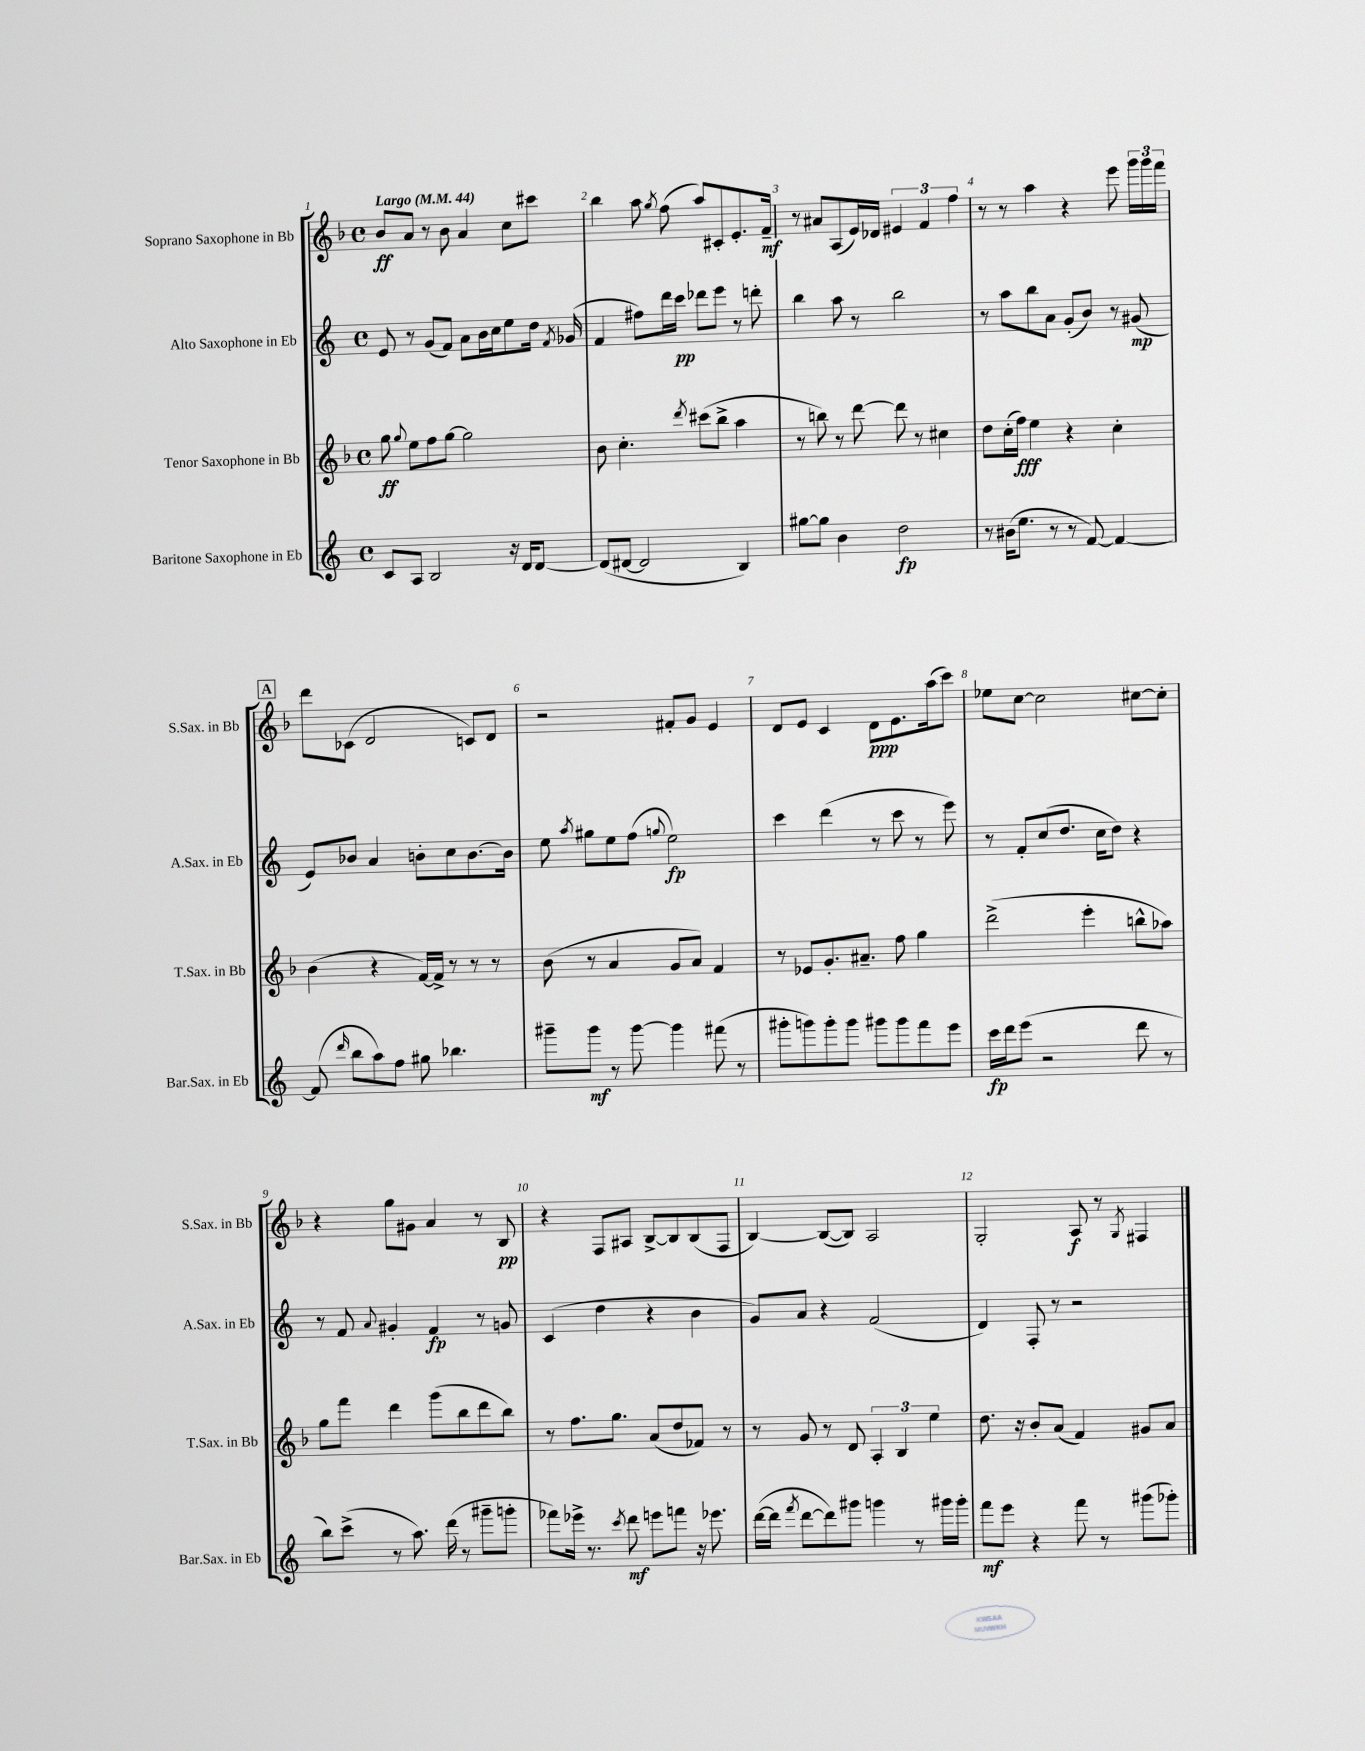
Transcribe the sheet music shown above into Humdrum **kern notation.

**kern	**kern	**kern	**kern
*staff4	*staff3	*staff2	*staff1
*clefG2	*clefG2	*clefG2	*clefG2
*k[]	*k[b-]	*k[]	*k[b-]
*M4/4	*M4/4	*M4/4	*M4/4
*met(c)	*met(c)	*met(c)	*met(c)
*MM44	*MM44	*MM44	*MM44
8c	8gg	8e	8b-
.	8qqgg	.	.
8A	8ee	8r	8a
2B	8ff	(8g	8r
.	[8gg	8f)	8b-
.	2gg]	8a	4a
.	.	16b	.
.	.	16cc	.
16r	.	8ee	8cc
16d	.	.	.
[8d	.	16dd	8ccc#
.	.	8qf	.
.	.	(16g-	.
=	=	=	=
(8d]	8b-	4f	4bb-
[8d#	4.cc'	.	.
2d#]	.	8ff#)	8aa
.	.	.	8qgg
.	.	16ddd	(8ff
.	.	16ccc	.
.	8qddd	.	.
.	(8ccc#	8ddd-	8aa)
.	8bb-^	8eee	8c#'
4B)	4aa	8r	8.e'
.	.	8ddd'	.
.	.	.	16f~
=	=	=	=
[8gg#	8r	4bb	8r
8gg#]	8bb)	.	8a#
4b	8r	8aa	(8A
.	[8ddd	8r	16e)
.	.	.	16d-
2dd	8ddd]	2bb	6e#
.	8r	.	.
.	.	.	6f
.	4cc#	.	.
.	.	.	6ff
=	=	=	=
8r	8dd	8r	8r
(16b#	(16cc'	8aa	8r
8.ee	16ff)	.	.
.	4ee	8bb	4aa
8r	.	8a	.
8r	4r	(8g'	4r
[8f)	.	8b)	.
4f_	4cc'	8r	8eee
.	.	(8g#	24ggg
.	.	.	24ggg
.	.	.	24fff
=	=	=	=
(8f]	(4b-	8e)	8ddd
16qqddd	.	.	.
8bb	.	8b-	(8c-
8aa)	4r	4a	2d
8ff	.	.	.
8gg#	[16f)	8b'	.
.	16f^]	.	.
4.bb-	8r	8cc	.
.	8r	[8.b	8c)
.	8r	.	8d
.	.	16b]	.
=	=	=	=
8ggg#~	(8b-	8ee	2r
.	.	8qaa	.
8ggg#	8r	8gg#	.
8r	4a	8ee	.
[8ggg#	.	(8ff	.
.	.	8qqgg	.
4ggg#]	8g	2ee)	8f#'
.	8a)	.	8g
(8fff#	4f	.	4e
8r	.	.	.
=	=	=	=
8ggg#'	8r	4ccc	8d
8ggg)	8e-	.	8e
8ggg'	8.g'	(4ddd	4c
8ggg	.	.	.
.	8.a#~	.	.
8ggg#	.	8r	8d
8ggg#	8ff	8ccc	8.e
8fff	4gg	8r	.
.	.	.	(16aa
8eee	.	8eee)	8ccc)
=	=	=	=
16ccc	(2ddd^	8r	8ee-
16ddd	.	.	.
(8eee	.	8f'	[8cc
2r	.	(8cc	2cc]
.	.	8.dd	.
.	4eee'	.	.
.	.	16cc	.
.	.	8dd)	.
8ddd	8bb^^	4r	[8cc#
8r	8aa-)	.	8cc#']
=	=	=	=
8bb)	8gg	8r	4r
(8ccc^	8fff	8f	.
.	.	8qqa	.
8r	4ddd	4g#'	8gg
8.aa)	.	.	8g#
.	(8ggg	4f	4a
(16ddd	.	.	.
8r	8bb-	.	.
8ggg#~	8ddd	8r	8r
8ggg'	8bb-)	8g	8B-
=	=	=	=
8fff-)	8r	(4c	4r
16eee-^	8.ff	.	.
8.r	.	.	.
.	.	4dd	8F
.	8.gg	.	.
8qccc	.	.	.
8ddd	.	.	8A#
8eee	(8a	4r	[8B-^
8fff	8dd	.	8B-]
16r	8f-)	4b	(8B-
8.eee-	.	.	.
.	8r	.	8F
=	=	=	=
([16ddd	8r	8g)	[4B-)
16ddd]	.	.	.
8qfff	.	.	.
[8ddd	8g	8a	.
8ddd])	8r	4r	(8B-_
8ggg#	8d	.	8B-])
4ggg	6A'	(2f	2A
.	6B-	.	.
8r	.	.	.
.	6ee	.	.
16ggg#	.	.	.
16ggg#'	.	.	.
=	=	=	=
8fff	8.dd	4d)	2G'
8eee	.	.	.
.	16r	.	.
4r	8b-'	8F'	.
.	(8a	8r	.
8fff	4f)	2r	8A
8r	.	.	8r
.	.	.	8qG
(8ggg#	8g#	.	4F#
8ggg-')	8a	.	.
==	==	==	==
*-	*-	*-	*-
